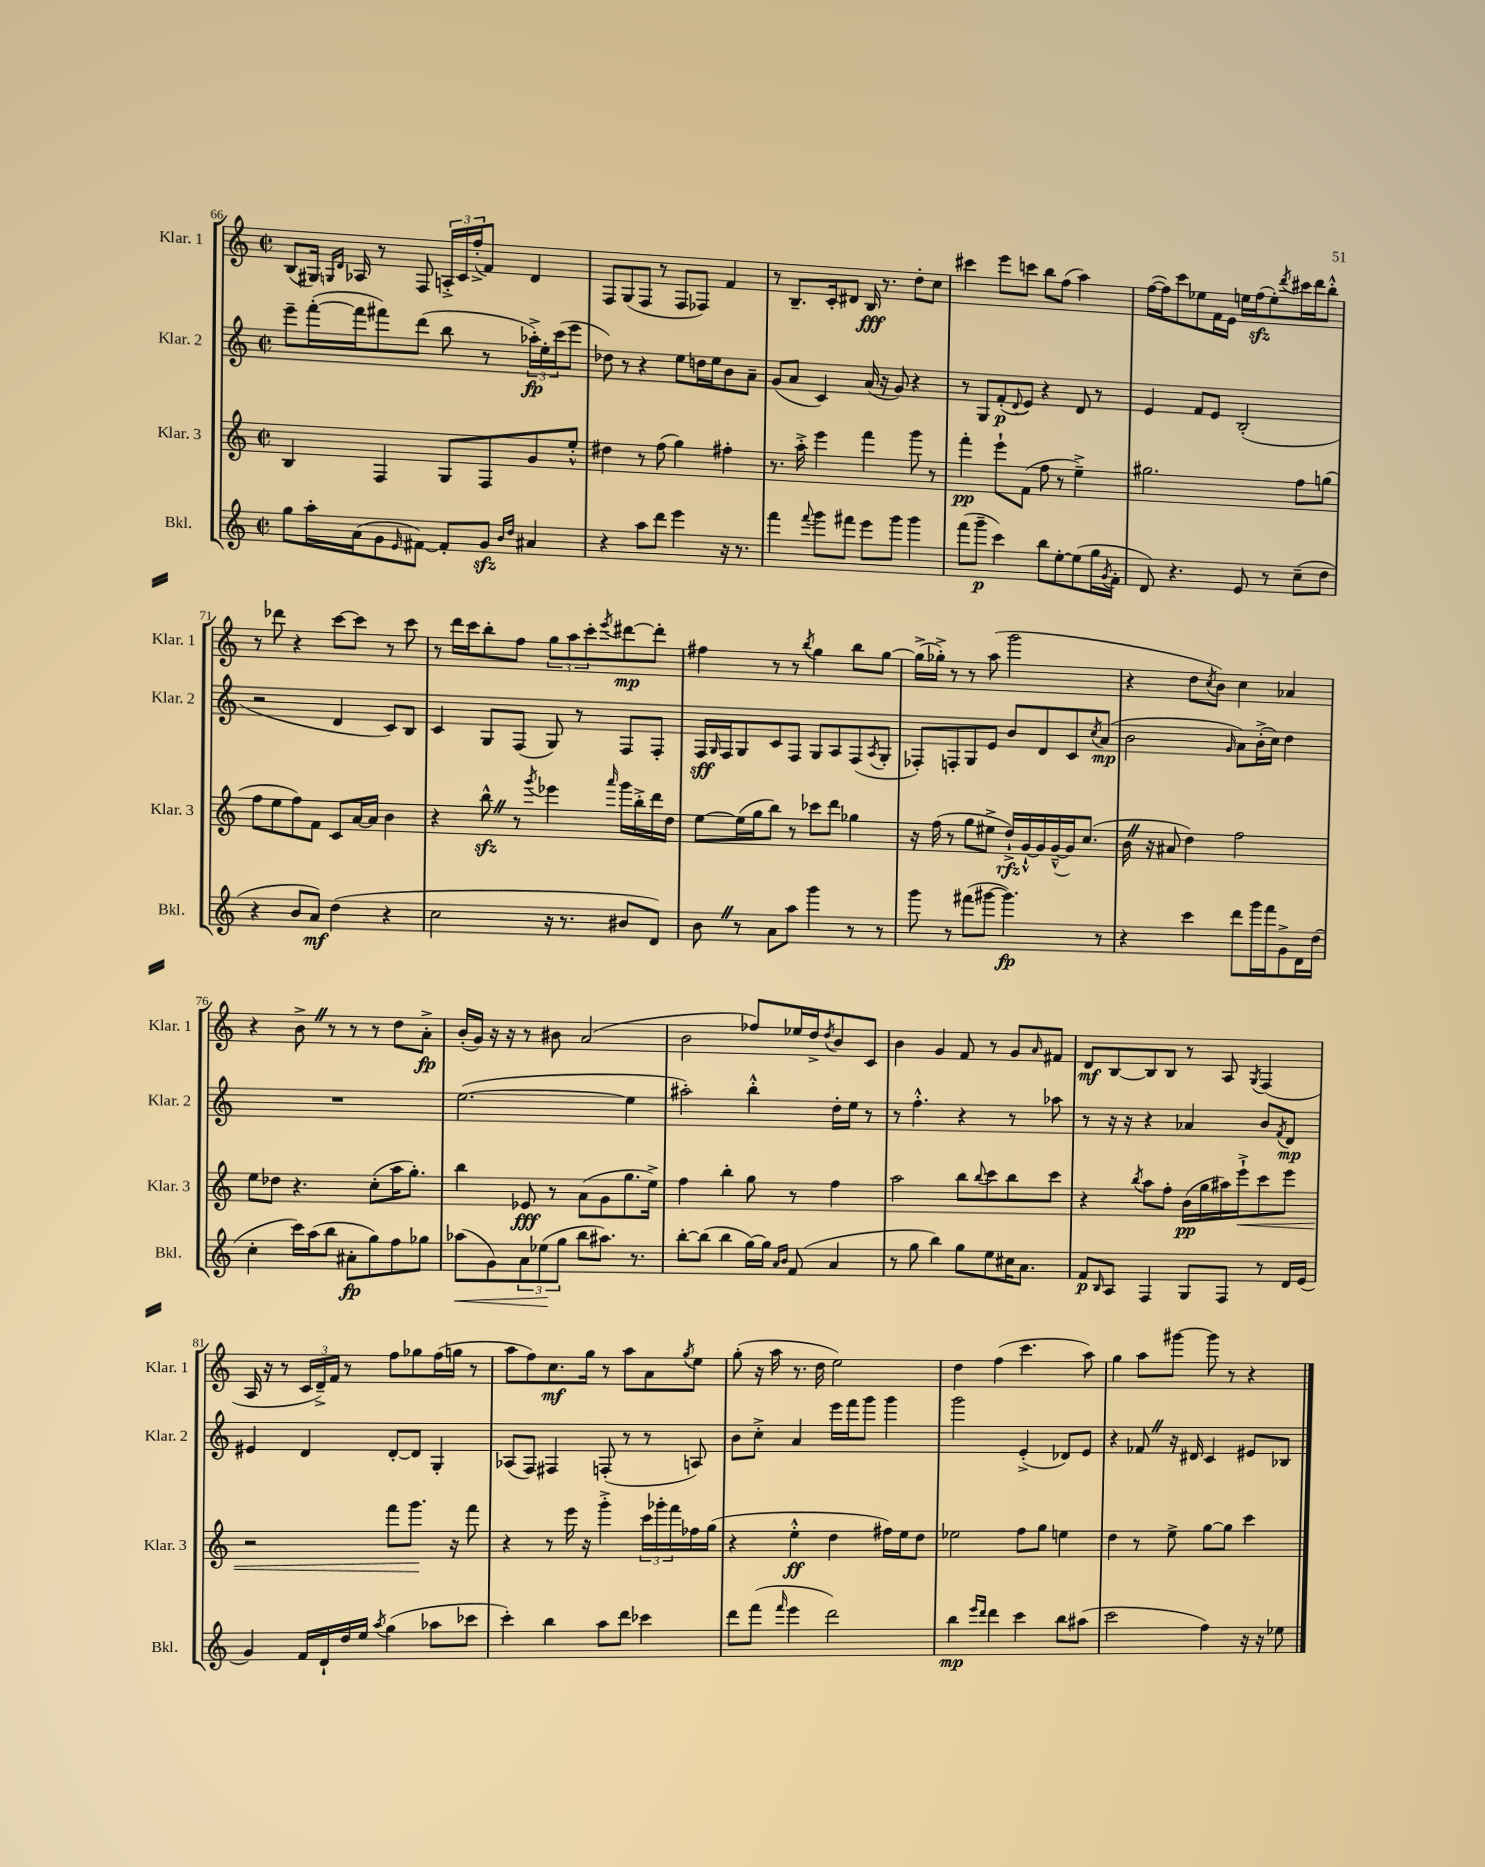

**kern	**dynam	**kern	**dynam	**kern	**dynam	**kern	**dynam
*part4	*part4	*part3	*part3	*part2	*part2	*part1	*part1
*staff4	*staff4	*staff3	*staff3	*staff2	*staff2	*staff1	*staff1
*I"Bkl.	*	*I"Klar. 3	*	*I"Klar. 2	*	*I"Klar. 1	*
*I'Bkl.	*	*I'Klar. 3	*	*I'Klar. 2	*	*I'Klar. 1	*
*clefG2	*	*clefG2	*	*clefG2	*	*clefG2	*
*k[]	*	*k[]	*	*k[]	*	*k[]	*
*M2/2	*	*M2/2	*	*M2/2	*	*M2/2	*
*met(c|)	*	*met(c|)	*	*met(c|)	*	*met(c|)	*
=66	=66	=66	=66	=66	=66	=66	=66
8gg\L	.	4B/	.	8eee~\L	.	(8B/L	.
16aa'\L	.	.	.	([16fff'\L	.	16G#X/Jk)	.
.	.	.	.	.	.	16qqGn/LL	.
.	.	.	.	.	.	16qqd/JJ	.
(16a\J	.	.	.	16fff\J]	.	16A-X/	.
8g\	.	4F/	.	8fff#X\)	.	8r	.
16qqe/	.	.	.	.	.	.	.
[8f#X\J)	.	.	.	(8ddd\J	.	8F/	.
8f#'/L]	.	8G/L	.	8bb\	.	24An'^/LL	.
.	.	.	.	.	.	24c/	.
.	.	.	.	.	.	(24ff'^/J	.
8gzz/J	.	8F/	.	8r	.	8f/J)	.
16qqb/LL	.	.	.	.	.	.	.
16qqdd/JJ	.	.	.	.	.	.	.
4a#X/	.	8g/	.	24aa-X'^\LL)	fp	4d/	.
.	.	.	.	24ee'\	.	.	.
.	.	.	.	(24ccc\J	.	.	.
.	.	8ee'^^/J	.	8eee\J	.	.	.
=67	=67	=67	=67	=67	=67	=67	=67
4r	.	4dd#X\	.	8dd-X\)	.	8F/L	.
.	.	.	.	8r	.	(8G/	.
8aa\L	.	8r	.	4r	.	8F/J	.
8ddd\J	.	(8ff\	.	.	.	8r	.
4eee\	.	4gg\)	.	8ee\L	.	8F/L	.
.	.	.	.	16ddn\L	.	8F-X/J)	.
.	.	.	.	16ee\J	.	.	.
16r	.	4ff#X'\	.	8b\	.	4f/	.
8.r	.	.	.	.	.	.	.
.	.	.	.	8a~\J	.	.	.
=68	=68	=68	=68	=68	=68	=68	=68
4fff\	.	8.r	.	(8g/L	.	8r	.
.	.	.	.	8a/J	.	8.B~/L	.
.	.	16aa'^\	.	.	.	.	.
8qqfff/	.	.	.	.	.	.	.
8ggg\L	.	4eee\	.	4c/)	.	.	.
.	.	.	.	.	.	16c'/k	.
8fff#X\J	.	.	.	.	.	8d#X/J	.
8eee\L	.	4fff\	.	(16a/	.	16B/	fff
.	.	.	.	16r	.	8.r	.
8ggg\J	.	.	.	8g/)	.	.	.
4ggg\	.	8ggg\	.	4r	.	8dd'\L	.
.	.	8r	.	.	.	8cc\J	.
=69	=69	=69	=69	=69	=69	=69	=69
(8fff\L	.	4fff'\	pp	8r	.	4ccc#X\	.
8ggg~\J	p	.	.	8G/L	.	.	.
4ccc\)	.	8eee`\L	.	(8f'/	p	8eee\L	.
.	.	.	.	8qqd/	.	.	.
.	.	(8f\J	.	8e/J)	.	8cccn\J	.
8bb\L	.	8ff\	.	4r	.	8bb\L	.
[8ee'\	.	8r	.	.	.	(8ff\J	.
(8ee\]	.	4ee~^\)	.	8d/	.	4aa\)	.
16gg\L	.	.	.	8r	.	.	.
8qg/	.	.	.	.	.	.	.
16f'\JJ	.	.	.	.	.	.	.
=70	=70	=70	=70	=70	=70	=70	=70
8d/)	.	2.gg#X\	.	4e/	.	([16ff\LL	.
.	.	.	.	.	.	16ff\J])	.
4.r	.	.	.	.	.	8ccc\	.
.	.	.	.	8f/L	.	8ee-X\	.
.	.	.	.	8e/J	.	16f\L	.
.	.	.	.	.	.	16e\JJ	.
8e/	.	.	.	(2B'/	.	16een\LL	.
.	.	.	.	.	.	(16ffzz\J	.
8r	.	.	.	.	.	8ee'\)	.
.	.	.	.	.	.	8qddd/	.
(8cc~\L	.	8ff\L	.	.	.	16ccc#X\L	.
.	.	.	.	.	.	16ddd\J	.
8dd\J	.	(8ggn\J	.	.	.	8bb'^^\J	.
!!LO:LB:g=z
=71	=71	=71	=71	=71	=71	=71	=71
4r	.	8ff\L	.	2r	.	8r	.
.	.	8ee\	.	.	.	8ddd-X\	.
8b/L	.	8ff\)	.	.	.	4r	.
8a/J)	mf	8f\J	.	.	.	.	.
(4dd\	.	8c/L	.	4d/	.	[8ccc\L	.
.	.	[16a/L	.	.	.	8ccc\J]	.
.	.	16a/JJ]	.	.	.	.	.
4r	.	4b\	.	8c/L)	.	8r	.
.	.	.	.	8B/J	.	8ccc\	.
=72	=72	=72	=72	=72	=72	=72	=72
2cc\	.	4r	.	4c/	.	8r	.
.	.	.	.	.	.	16ddd\LL	.
.	.	.	.	.	.	16ccc\J	.
.	.	8bbzz^^Z\	.	8G/L	.	8bb'\	.
.	.	8r	.	(8F/J	.	8ff\J	.
.	.	8qggg/	.	.	.	.	.
16r	.	4eee-X\	.	8G/)	.	12gg\L	.
8.r	.	.	.	.	.	.	.
.	.	.	.	.	.	12aa\	.
.	.	.	.	8r	.	.	.
.	.	.	.	.	.	12ccc'\	.
.	.	16qqaaa/	.	.	.	8qeee/	.
8b#X/L	.	16ggg\LL	.	8F/L	.	[8ddd#X\	mp
.	.	16bb'^\	.	.	.	.	.
8d/J)	.	16ddd\	.	8F'/J	.	8ddd#'\J]	.
.	.	16dd\JJ	.	.	.	.	.
=73	=73	=73	=73	=73	=73	=73	=73
8bZ\	.	[8ee\L	.	16F/LL	sff	4ff#X\	.
.	.	.	.	16qqG/	.	.	.
.	.	.	.	16F/J	.	.	.
8r	.	(16ee\L]	.	8G/	.	.	.
.	.	16gg\J	.	.	.	.	.
8a\L	.	8bb\J)	.	8c/	.	8r	.
8aa\J	.	8r	.	8F/J	.	8r	.
.	.	.	.	.	.	8qbb/	.
4ggg\	.	8ccc-X\L	.	8G/L	.	4gg\	.
.	.	8ddd\J	.	8A/	.	.	.
8r	.	4gg-X\	.	(8F/	.	8bb\L	.
.	.	.	.	8qA/	.	.	.
8r	.	.	.	8G'/J	.	[8gg\J	.
=74	=74	=74	=74	=74	=74	=74	=74
8ggg\	.	16r	.	8F-X'/L)	.	(16gg^\LL]	.
.	.	(16ff\	.	.	.	16gg-X'^\JJ)	.
8r	.	8r	.	8Fn'/	.	8r	.
(8fff#X\L	.	8gg\L	.	8G/	.	8r	.
[8ggg#X\J	.	8ee#X^\J	.	8e/J	.	(8aa\	.
4.ggg#\])	fp	16dd`^/LL)	rfz	8b/L	.	2ggg\	.
.	.	[16g`^^/	.	.	.	.	.
.	.	16g/]	.	8d/	.	.	.
.	.	([16g~^^/	.	.	.	.	.
.	.	16g/J])	.	8c/	.	.	.
.	.	(8.cc/J	.	.	.	.	.
.	.	.	.	8qcc/	.	.	.
8r	.	.	.	(8a/J	mp	.	.
=75	=75	=75	=75	=75	=75	=75	=75
4r	.	16bZ\	.	2b\	.	4r	.
.	.	16r	.	.	.	.	.
.	.	8a#X/	.	.	.	.	.
4ccc\	.	4dd\)	.	.	.	8dd\L	.
.	.	.	.	.	.	8qcc/	.
.	.	.	.	.	.	8b\J)	.
.	.	.	.	16qqg/	.	.	.
8ddd\L	.	2ff\	.	8a\L)	.	4cc\	.
16ggg\L	.	.	.	(16b'^\L	.	.	.
16fff\J	.	.	.	16cc\JJ)	.	.	.
8g^\	.	.	.	4dd\	.	4a-X/	.
16d\L	.	.	.	.	.	.	.
(16dd\JJ	.	.	.	.	.	.	.
!!LO:LB:g=z
=76	=76	=76	=76	=76	=76	=76	=76
4cc'\	.	8ee\L	.	1r	.	4r	.
.	.	8dd-X\J	.	.	.	.	.
16ccc\LL)	.	4.r	.	.	.	8b^Z\	.
(16aa\J	.	.	.	.	.	.	.
8bb\J	.	.	.	.	.	8r	.
8a#X'\L	fp	.	.	.	.	8r	.
8gg\)	.	(8cc'\L	.	.	.	8r	.
8ff\	.	16aa\K	.	.	.	8dd\L	.
.	.	8.gg'\J)	.	.	.	.	.
8gg-X\J	.	.	.	.	.	8a'^\J	fp
=77	=77	=77	=77	=77	=77	=77	=77
!	!LO:HP:b	!	!	!	!	!	!
(8aa-X\L	<	4bb\	.	([2.ee\	.	(16b'/LL	.
.	.	.	.	.	.	16g/JJ)	.
8g\)	.	.	.	.	.	16r	.
.	.	.	.	.	.	16r	.
12a\	.	8e-X/	fff	.	.	8r	.
(12ee-X\	.	.	.	.	.	.	.
.	.	8r	.	.	.	8b#X\	.
12gg\J	[	.	.	.	.	.	.
8bb\L	.	(8a\L	.	.	.	(2a/	.
8.aa#X\J)	.	8g\	.	.	.	.	.
.	.	8.gg\	.	4ee\]	.	.	.
8.r	.	.	.	.	.	.	.
.	.	16ee^\Jk)	.	.	.	.	.
=78	=78	=78	=78	=78	=78	=78	=78
[8bb'\L	.	4ff\	.	2aa#X'\)	.	2b\	.
(8bb\J]	.	.	.	.	.	.	.
4bb\	.	4bb'\	.	.	.	.	.
[16gg\LL)	.	8gg\	.	4bb'^^\	.	8ff-X/L)	.
16gg\JJ]	.	.	.	.	.	.	.
16qqa/LL	.	.	.	.	.	.	.
16qqb/JJ	.	.	.	.	.	.	.
(8f/	.	8r	.	.	.	16ee-X/L	.
.	.	.	.	.	.	16dd^/J	.
.	.	.	.	.	.	8qdd/	.
4a/	.	4ff\	.	16dd'\LL	.	8b/	.
.	.	.	.	16ee\JJ	.	.	.
.	.	.	.	8r	.	8c/J	.
=79	=79	=79	=79	=79	=79	=79	=79
8r	.	2aa\	.	8r	.	4b\	.
8gg\	.	.	.	4.ff'^^\	.	.	.
4bb\)	.	.	.	.	.	4g/	.
8gg\L	.	8bb\L	.	4r	.	8f/	.
.	.	8qqbb/	.	.	.	.	.
8ee\	.	8ccc\	.	.	.	8r	.
16cc#X\K	.	8bb\	.	8r	.	8g/L	.
8.a\J	.	.	.	.	.	.	.
.	.	.	.	.	.	16qqa/	.
.	.	8ccc\J	.	8aa-X\	.	8f#X/J	.
=80	=80	=80	=80	=80	=80	=80	=80
8f/L	p	4r	.	8r	.	8d/L	mf
16qqB/	.	.	.	.	.	.	.
8A/J	.	.	.	16r	.	[8B/	.
.	.	.	.	16r	.	.	.
.	.	8qbb/	.	.	.	.	.
4F/	.	8aa\L	.	4r	.	8B/]	.
.	.	8ff'\J	.	.	.	8B/J	.
8G/L	.	(16b\LL	pp	4a-X/	.	8r	.
.	.	16gg\	.	.	.	.	.
8F/J	.	16aa#X\)	.	.	.	8A/	.
!	!	!	!LO:HP:b	!	!	!	!
.	.	16eee`^\J	<	.	.	.	.
.	.	.	.	.	.	8qG/	.
8r	.	8ccc\	.	8b/L	.	(4F/	.
.	.	.	.	8qf/	.	.	.
16d/LL	.	8eee\J	.	8d/J	mp	.	.
(16e/JJ	.	.	.	.	.	.	.
!!LO:LB:g=z
=81	=81	=81	=81	=81	=81	=81	=81
4g/)	.	2r	.	4e#X/	.	16A/	.
.	.	.	.	.	.	16r	.
.	.	.	.	.	.	8r	.
16f/LL	.	.	.	4d/	.	24c/LL	.
.	.	.	.	.	.	24d~^/)	.
16d`/	.	.	.	.	.	.	.
.	.	.	.	.	.	24f/JJ	.
16dd/	.	.	.	.	.	8r	.
16ee/JJ	.	.	.	.	.	.	.
8qaa/	.	.	.	.	.	.	.
(4gg\	.	8fff\L	.	[8d'/L	.	8ff\L	.
.	.	8.ggg\J	.	8d/J]	.	8gg-X\	.
8aa-X\L	.	.	.	4G'/	.	(16ff\L	.
.	.	16r	[	.	.	16ggn\JJ	.
8ccc-X\J	.	8fff\	.	.	.	8r	.
=82	=82	=82	=82	=82	=82	=82	=82
4ccc'\)	.	4r	.	(8A-X/L	.	8aa\L	.
.	.	.	.	8F/J)	.	8ff\)	.
4bb\	.	8r	.	4F#X/	.	8.cc\	mf
.	.	16eee\	.	.	.	.	.
.	.	16r	.	.	.	16gg\Jk	.
8aa\L	.	4ggg'^\	.	(8Fn'/	.	8r	.
8ddd\J	.	.	.	8r	.	8aa\L	.
4ccc-X\	.	24ccc\LL	.	8r	.	8a\	.
.	.	24ggg-X'\	.	.	.	.	.
.	.	24fff\	.	.	.	.	.
.	.	.	.	.	.	8qgg/	.
.	.	16ff-X\	.	8An/)	.	8ee\J	.
.	.	(16gg\JJ	.	.	.	.	.
=83	=83	=83	=83	=83	=83	=83	=83
8ddd\L	.	4r	.	8b\L	.	(8gg'\	.
(8fff\J	.	.	.	8cc'^\J	.	16r	.
.	.	.	.	.	.	16aa\	.
16qqfff/	.	.	.	.	.	.	.
4eee\	.	4ee'^^\	ff	4a/	.	8.r	.
.	.	.	.	.	.	16dd\	.
2ddd\)	.	4dd\	.	16eee\LL	.	2ee\)	.
.	.	.	.	16fff\J	.	.	.
.	.	.	.	8ggg\J	.	.	.
.	.	16ff#X\LL)	.	4ggg\	.	.	.
.	.	16ee\J	.	.	.	.	.
.	.	8dd\J	.	.	.	.	.
=84	=84	=84	=84	=84	=84	=84	=84
4bb\	mp	2ee-X\	.	2ggg\	.	4dd\	.
16qqeee/LL	.	.	.	.	.	.	.
16qqddd/JJ	.	.	.	.	.	.	.
4ddd\	.	.	.	.	.	(4ff\	.
4ccc\	.	8ff\L	.	(4e'^/	.	4.ccc\	.
.	.	8gg\J	.	.	.	.	.
8bb\L	.	4een\	.	8d-X/L)	.	.	.
(8aa#X\J	.	.	.	8e/J	.	8aa\)	.
=85	=85	=85	=85	=85	=85	=85	=85
2ccc\	.	4dd\	.	4r	.	4gg\	.
.	.	8r	.	8f-XZ/	.	8aa\L	.
.	.	8ee^\	.	16r	.	[8ggg#X\J	.
.	.	.	.	16d#X/	.	.	.
4ff\)	.	[8gg\L	.	4c/	.	8ggg#\]	.
.	.	8gg\J]	.	.	.	8r	.
16r	.	4ccc\	.	8e#X/L	.	4r	.
16r	.	.	.	.	.	.	.
8ee-X\	.	.	.	8B-X/J	.	.	.
==	==	==	==	==	==	==	==
*-	*-	*-	*-	*-	*-	*-	*-
